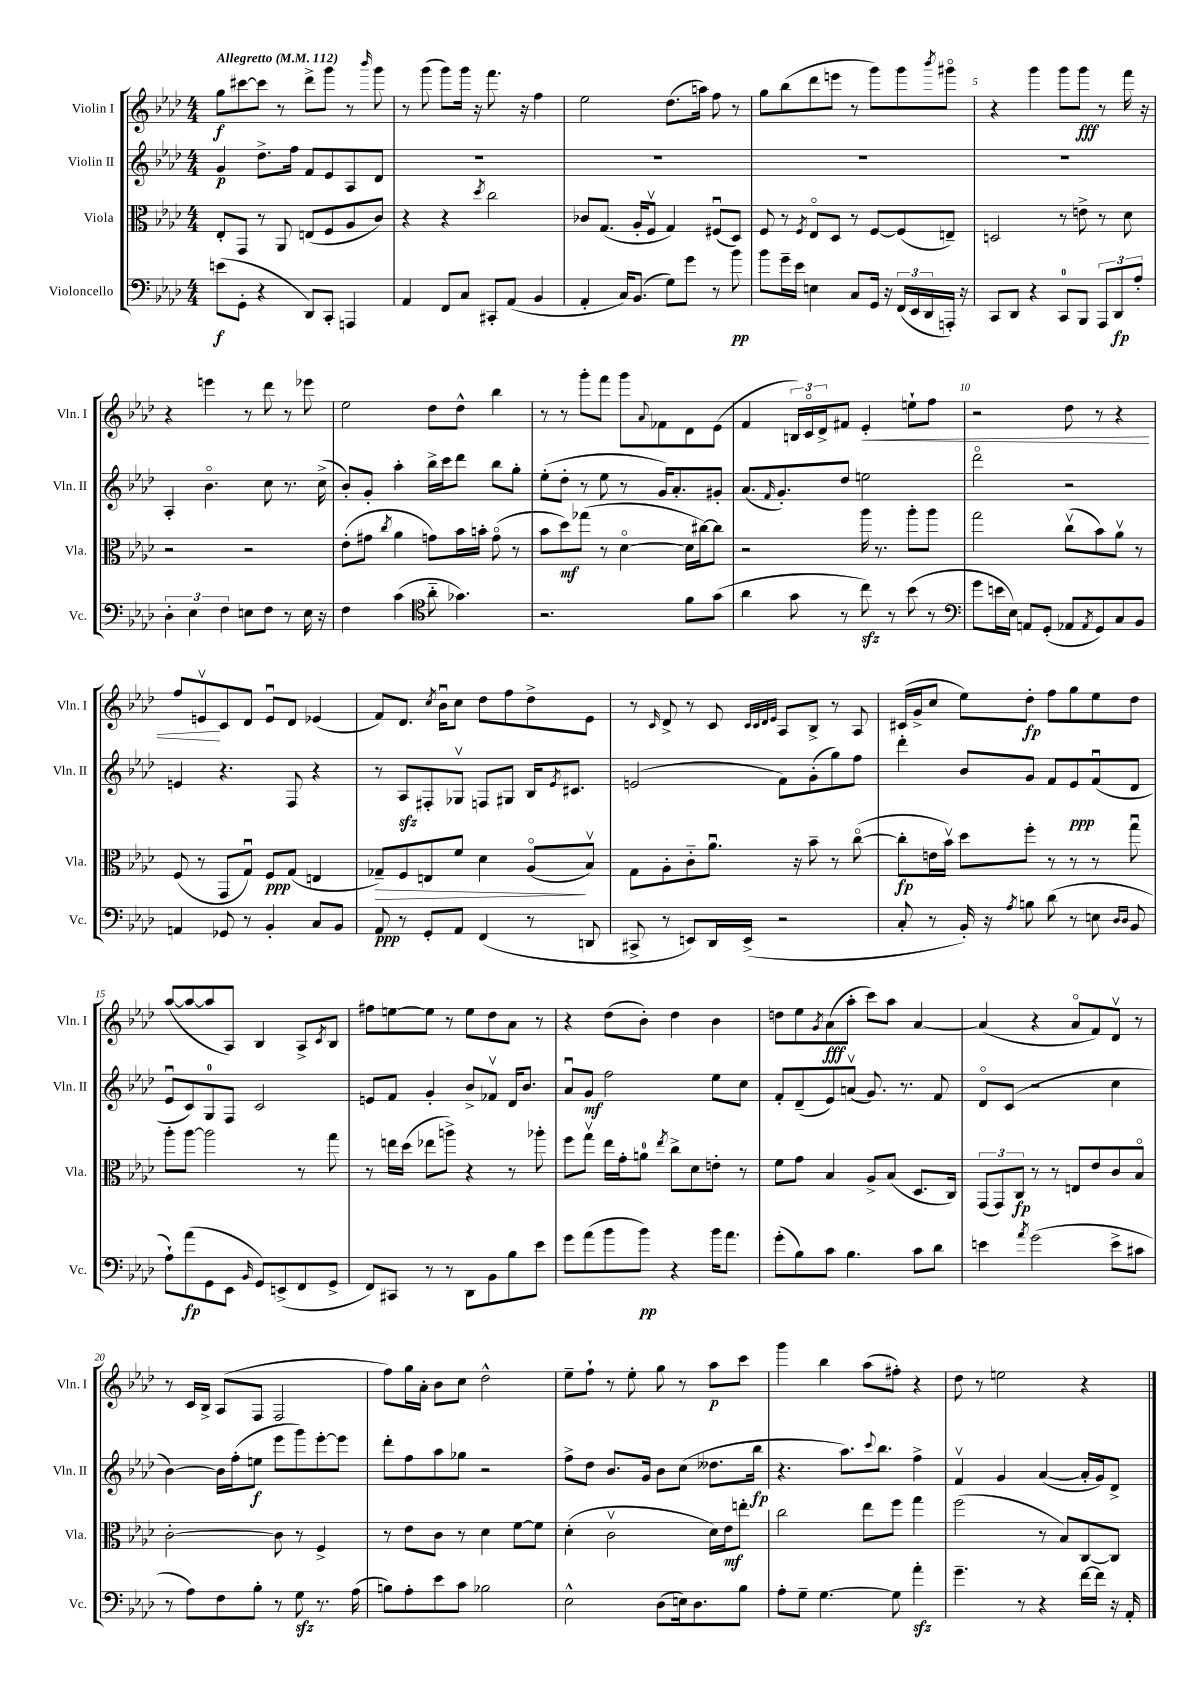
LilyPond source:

<<
\new StaffGroup <<
\new Staff = "s0" \with { instrumentName = "Violin I" shortInstrumentName = "Vln. I" } {
    \clef treble \key aes \major \numericTimeSignature \time 4/4 \tempo "Allegretto" 4 = 112
    g''8\f cis'''8~ cis'''8 r8 des'''8-> g'''8 r8 \grace { bes'''16 } g'''8 |
    r8 g'''8( g'''8) g'''16 r16 f'''8. r16 f''4 |
    ees''2 des''8.( a''16) f''8 r8 |
    g''8 bes''8( des'''8 e'''8 r8 g'''8) g'''8 \acciaccatura { bes'''8 } gis'''8\flageolet |
    r4 g'''4 g'''8 g'''8\fff r8 f'''16 r16 |
    r4 e'''4 r8 des'''8 r8 ees'''8 |
    ees''2 des''8 des''8-^ bes''4 |
    r8 r8 g'''8-. f'''8 g'''8 \appoggiatura { aes'8 } fes'8 des'8 ees'8( |
    f'4 \tuplet 3/2 { b16) c'16\flageolet des'16-> } fis'8 ees'4-.\< e''8-! f''8 |
    r2 des''8 r8 r4 |
    f''8 e'8\upbow\! c'8 des'8 e'8\downbow des'8 ees'4( |
    f'8) des'8. \acciaccatura { c''8 } bes'16\downbow c''8 des''8 f''8 des''8-> ees'8 |
    r8 \grace { c'16 } des'8-> r8 c'8 \grace { c'32 c'32 des'32 ees'32 } aes8 bes8-> r8 aes8 |
    cis'16( g'16-> c''8 ees''8) des''8-.\fp f''8 g''8 ees''8 des''8 |
    aes''8~( aes''8~ aes''8 aes8) bes4 aes8-> \acciaccatura { c'8 } bes8 |
    fis''8 e''8~ e''8 r8 e''8 des''8 aes'8 r8 |
    r4 des''8( bes'8-.) des''4 bes'4 |
    d''8 ees''8 \acciaccatura { g'8 } aes'8\fff( aes''8-. c'''8) aes''8 aes'4~ |
    aes'4( r4 aes'8\flageolet f'8) des'8\upbow r8 |
    r8 c'16 bes16-> aes8( f8 f2 |
    f''8) g''16 aes'16-. bes'8 c''8 des''2-^ |
    ees''8-- f''8-! r8 ees''8-. g''8 r8 aes''8\p c'''8 |
    g'''4 bes''4 aes''8( fis''8-.) r4 |
    des''8 r8 e''2 r4 \bar "|." |
}
\new Staff = "s1" \with { instrumentName = "Violin II" shortInstrumentName = "Vln. II" } {
    \clef treble \key aes \major \numericTimeSignature \time 4/4
    g'4\p des''8.-> f''16 f'8 ees'8 aes8 des'8 |
    R1 |
    R1 |
    R1 |
    R1 |
    aes4-. bes'4.\flageolet c''8 r8. c''16->( |
    bes'8-.) g'8-. aes''4-. bes''16-> c'''16 des'''8 bes''8 g''8-. |
    ees''8-.( des''8-. r8 ees''8 r8 g'16) aes'8.-. gis'8-. |
    aes'8.( \grace { f'16 } g'8.-.) des''8 e''2 |
    des'''2\flageolet r2 |
    e'4 r4. f8 r4 |
    r8 aes8\sfz fis8-. ges8\upbow f8 gis8 bes16 \acciaccatura { ees'8 } cis'8. |
    e'2( f'8) g'8-.( g''8) f''8 |
    des'''4-. bes'8 g'8 f'8 ees'8\ppp f'8\downbow( des'8 |
    ees'8\downbow c'8) g8-0 f8 c'2 |
    e'8 f'8 g'4-. bes'8-> fes'8\upbow des'16 bes'8. |
    aes'8\downbow g'8\mf f''2 ees''8 c''8 |
    f'8-. des'8--( ees'8) a'8\upbow( g'8.) r8. f'8 |
    des'8\flageolet c'8( r2 c''4 |
    bes'4~) bes'16 f''16-.( e''8\f ees'''8 g'''8) ees'''8~-. ees'''8 |
    des'''8-. f''8 aes''8 ges''8 r2 |
    f''8-> des''8 bes'8. g'16 bes'8 c''8( deses''8. bes''16\fp |
    r4. aes''8.) \appoggiatura { c'''8 } bes''8. f''4-> |
    f'4\upbow g'4 aes'4~( aes'16-. g'16) des'8-> \bar "|." |
}
\new Staff = "s2" \with { instrumentName = "Viola" shortInstrumentName = "Vla." } {
    \clef alto \key aes \major \numericTimeSignature \time 4/4
    ees8-. g,8 r8 aes,8 e8( f8 aes8 c'8) |
    r4 r4 \acciaccatura { des''8 } c''2 |
    ces'8 g8.( aes16-. f8\upbow g4) fis8\downbow( des8) |
    f8 r8 \acciaccatura { f8 } ees8\flageolet des8 r8 f8~ f8( e8--) |
    d2 r8 e'8-> r8 des'8 |
    r2 r2 |
    ees'8-.( gis'8 \acciaccatura { c''8 } aes'4 g'8) bes'16 b'16-. g'8\flageolet( r8 |
    bes'8 des''8\mf) ges''8( r8 des'4~\flageolet des'16 cis''16~) cis''8 |
    r2 aes''16 r8. aes''8-. aes''8 |
    g''2 c''8\upbow( bes'8) aes'8\upbow r8 |
    f8( r8 g,8 g8\downbow) f8\ppp g8( e4 |
    ges8--\>) f8 e8 f'8 des'4 aes8\flageolet\!( bes8\upbow) |
    g8 aes8-. c'8-_ aes'8.\downbow r16 bes'8-- r8 c''8~\flageolet( |
    c''8-.\fp e'16 bes'16\upbow) des''8 f''8-. r8 r8 r8 g''8\downbow |
    aes''8-. aes''8~ aes''2 r8 g''8 |
    r8 e''16 des''16( ees''8 a''8->) r4 r8 aes''8-. |
    f''8 g''8\upbow ees''16 g'16-. a'8-0 \acciaccatura { ees''8 } c''8-> des'8 e'8-. r8 |
    f'8 g'8 bes4 aes8-> bes8( des8. c16) |
    \tuplet 3/2 { g,8( g,8) c8\fp } r8 r8 e8 ees'8 c'8 bes8\flageolet |
    c'2~-. c'8 r8 f4-> |
    r8 ees'8 c'8 r8 des'4 f'8~ f'8 |
    des'4-.( c'2\upbow des'16) ees'16\mf e''8-. |
    c''2 ees''8 f''8 g''4 |
    f''2( r8 bes8) c8~ c8 \bar "|." |
}
\new Staff = "s3" \with { instrumentName = "Violoncello" shortInstrumentName = "Vc." } {
    \clef bass \key aes \major \numericTimeSignature \time 4/4
    e'8\f( g,8-. r4 des,8) c,8-. a,,4 |
    aes,4 f,8 c8 cis,8-. aes,8( bes,4 |
    aes,4-. c16) bes,8.( g8) g'8 r8 bes'8\pp |
    bes'8 g'16-- ees'16 e4 c8 g,16 r16 \tuplet 3/2 { f,16( ees,16 des,16 } a,,16-.) r16 |
    c,8 des,8 r4 c,8-0 bes,,8 \tuplet 3/2 { aes,,8 des,8\fp aes8-. } |
    \tuplet 3/2 { des4-. ees4 f4 } e8 f8 r8 e16 r16 |
    f4 c'4( \clef tenor aes'8-_ ges'4.) |
    r2. f'8 g'8( |
    aes'4 g'8 r8 c''8\sfz) r8 bes'8( r8 |
    \clef bass g'8 e'16 ees16) a,8 g,8-.( aes,8 \acciaccatura { aes,8 } g,8) c8 bes,8 |
    a,4 ges,8 r8 bes,4-. c8 bes,8 |
    aes,8\ppp r8 g,8-. aes,8 f,4( r8 d,8 |
    cis,8-> r8 e,8) des,16 e,16->( r2 |
    c8-. r8 bes,16-.) r16 \acciaccatura { aes8 } b8 des'8( r8 e8 \grace { des16 des16 } bes,8 |
    aes8-!) aes'8\fp( g,8 ees,8 \grace { bes,16 } g,8) e,8->( f,8 g,8-> |
    f,8) cis,8 r8 r8 des,8 bes,8 bes8 ees'8 |
    g'8 aes'8( bes'8 bes'8\pp) r4 bes'16 aes'8. |
    g'8-.( bes8) c'8 bes4. c'8 des'8 |
    e'4 \acciaccatura { aes'8 } g'2( e'8-> cis'8 |
    r8 aes8) f8 bes8-. r8 g8\sfz r8. aes16( |
    b8) aes8-. ees'8 c'8 bes2 |
    ees2-^ des8( e16) des8. bes8 |
    aes8-. g8-- g4.~ g8 aes'4-.\sfz |
    g'4.-- r8 r4 f'16~ f'16 r16 aes,16-. \bar "|." |
}
>>
>>
\layout { \context { \Score \override BarNumber.break-visibility = ##(#f #t #t) barNumberVisibility = #(every-nth-bar-number-visible 5) } }
